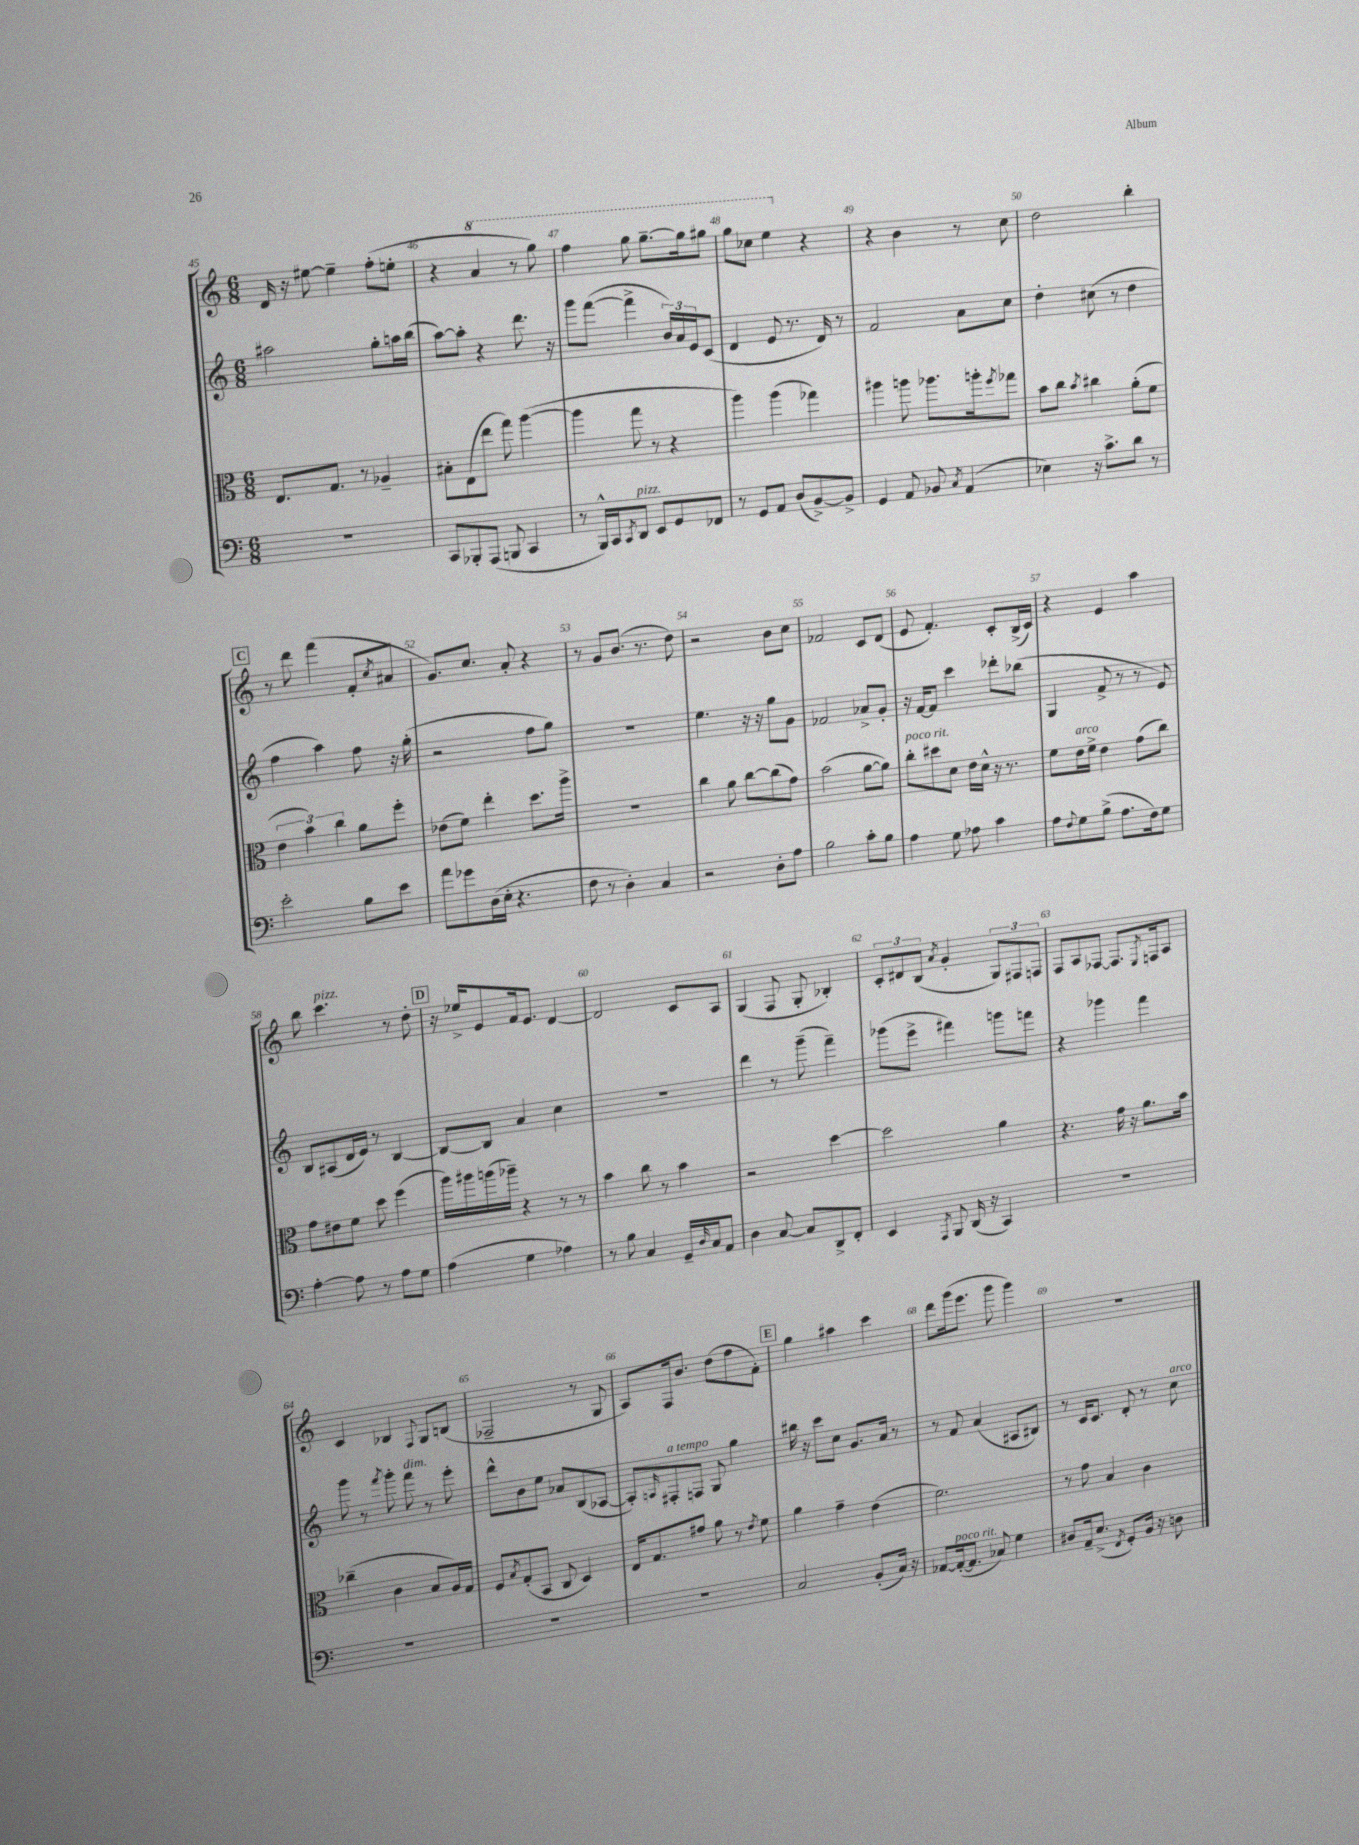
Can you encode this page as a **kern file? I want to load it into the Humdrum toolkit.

**kern	**kern	**kern	**kern
*staff4	*staff3	*staff2	*staff1
*clefF4	*clefC3	*clefG2	*clefG2
*k[]	*k[]	*k[]	*k[]
*M6/8	*M6/8	*M6/8	*M6/8
2.r	8.E	2aa#	16d
.	.	.	16r
.	.	.	[8ee#
.	8.G	.	.
.	.	.	4ee#~]
.	8r	.	.
.	4A-~	8gg'	(8ff'
.	.	16aa	8ee'
.	.	(16bb	.
=	=	=	=
8CC	8B#'	[8aa)	4r
8BBB-'	(8E	8aa']	.
(8AAA	8ee	4r	4aa
8BBB	8gg)	.	.
4CC	([4aa	8.ddd	8r
.	.	.	8ggg)
.	.	16r	.
=	=	=	=
8r	4aa]	8ggg	4fff
16BBB^^)	.	([8fff	.
16CC	.	.	.
8qCC	.	.	.
8DD	8gg	4fff^]	8ggg
8EE	8r	.	[8.ggg~
8GG	4r	24b)	.
.	.	24a	.
.	.	.	16ggg]
.	.	24e	.
8FF-	.	(8c	8ggg#
=	=	=	=
8r	4aa)	4d	8ggg
8GG	.	.	8ccc-
8AA	(4aa	8e	4eee
(8D	.	8.r	.
[8BB^)	4gg-)	.	4r
.	.	16d)	.
8BB^]	.	8r	.
=	=	=	=
4GG	4aa#	2f	4r
8AA	8aa	.	4b
8BB-	8.aa-	.	.
8qC	.	.	.
(4AA	.	8a	8r
.	16aa'	.	.
.	8qff	.	.
.	8gg-	8cc	8cc
=	=	=	=
4E-)	8b	4dd'	2dd
.	8cc	.	.
.	8qb	.	.
16r	4cc#	(8cc#	.
8.c^	.	.	.
.	.	8r	.
8d	(8a'	4dd	4bb'
8r	8f	.	.
=	=	=	=
2e'	6e	4ff	8r
.	.	.	8ddd
.	6b)	.	.
.	.	4aa)	(4fff
.	6cc	.	.
8B	8a	8ff	8f'
.	.	.	8qcc
8e	8ff'	16r	8a#
.	.	(16gg'	.
=	=	=	=
8a	(8e-	2r	8.g)
8g-	8f)	.	.
.	.	.	8.cc
(16D	4ee'	.	.
16E'	.	.	.
4.r	.	.	8a'
.	8.dd	8ff	4r
.	.	8gg)	.
.	16aa^	.	.
=	=	=	=
8F	2.r	2.r	8r
8r	.	.	8g
4D')	.	.	(8.b
.	.	.	8.r
4C	.	.	.
.	.	.	8dd)
=	=	=	=
2r	4cc	4.ee	2r
.	8a	.	.
.	[8cc	16r	.
.	.	16r	.
8D'	(8cc]	8gg	8b
8A	8g)	8g	8cc
=	=	=	=
2B	(2b	2f-	2f-
8c'	[8a	8a-^	8c
8B	8a])	8g'	(8d
=	=	=	=
4A	8cc'	16r	8e
.	.	[16f	.
.	8dd#	8f]	4.f')
8G	8d	4ccc	.
8A-	16e	.	.
.	16d^^	.	.
4c	16r	8ddd-'	8c'
.	8.r	.	.
.	.	(8bb-	(16B^
.	.	.	16c)
=	=	=	=
8A	8f	4G	4r
8qqF	.	.	.
8G	16e	.	.
.	16f^	.	.
(8B^	4e	8f^	4e
8.A	.	8r	.
.	(8g	8r	4aa
16F)	.	.	.
8G	8cc)	8e)	.
=	=	=	=
[4A'	8g	8B	8bb
.	8e#	(8A#	4.ccc
8A]	8f	16d	.
.	.	16e)	.
8r	8dd	8r	.
8A	(4ff	[4B	8r
8G	.	.	8dd'
=	=	=	=
(4A	16aa)	8B_	16r
.	16aa#	.	16ee-^
.	(16aa	8B]	8e
.	16aa-~)	.	.
4G	4r	4a	16f
.	.	.	8.e
4A-)	8r	4cc	[4d
.	8r	.	.
=	=	=	=
8r	4b	2.r	2d]
8B	.	.	.
4C	8cc	.	.
.	8r	.	.
16GG~	4b	.	8c
16qqD	.	.	.
16C	.	.	.
8AA	.	.	8A
=	=	=	=
4D	2r	4ddd	(4G
[8C	.	8r	8F
8C]	.	(8ggg~	8G'
8DD^	[4dd	4fff~)	4B-')
8FF'	.	.	.
=	=	=	=
4EE	2dd]	(8ggg-	12c'
.	.	.	12d#
.	.	8eee^	.
.	.	.	(12B
8qAAA	.	.	8qa
8BBB	.	4fff#)	4g'
(16DD	.	.	.
16r	.	.	.
4CC)	4a	8ggg	12G)
.	.	.	12F#
.	.	8fff	.
.	.	.	12F
=	=	=	=
2.r	4.r	4r	8F
.	.	.	8A
.	.	4ggg-	[8F-
.	16g	.	8.F-]
.	16r	.	.
.	8.a	4fff	.
.	.	.	8qE
.	.	.	16F
.	.	.	8A
.	16b	.	.
=	=	=	=
2.r	(4cc-~	8ggg	4c
.	.	8r	.
.	.	8qfff	.
.	4c	8ggg'	4B-
.	.	8fff	.
.	.	.	8qqF
.	8B	8r	8G
.	16A)	8eee'	(8B
.	16G	.	.
=	=	=	=
2.r	8F	8ddd^^	2F-~
.	8qB	.	.
.	(8G'	8b	.
.	8BB	8ee	.
.	8C	8a-	.
.	4D)	(8B	8r
.	.	[8A-	8G
=	=	=	=
2.r	16E	8A-'])	8A)
.	8.G	.	.
.	.	16qqA	.
.	.	8F#'	16F
.	.	.	8.b
.	8g#	8F	.
.	8a	8G	(8dd
.	8r	4gg	8ff
.	8qe	.	.
.	8f	.	8f')
=	=	=	=
2C	4a	16bb#	4gg
.	.	16r	.
.	.	8ccc	.
.	4g~	8cc	4aa#
.	.	8.g	.
(8BB'	(4e	.	4ccc
.	.	16a	.
16C)	.	8r	.
16r	.	.	.
=	=	=	=
[8AA-	2.f)	8r	8ddd
(16AA-'_	.	8f	(16ggg
8.AA-]	.	.	8.eee
.	.	(4a	.
8C-)	.	.	8ggg
4G	.	8A#	4ggg)
.	.	8B#)	.
=	=	=	=
8D#	8r	8r	2.r
16AA~	8g	16c	.
(8.E^	.	8.c	.
.	4B	.	.
8qFF	.	.	.
8GG')	.	8d'	.
16BB	4c	8r	.
16r	.	.	.
8D	.	8cc	.
==	==	==	==
*-	*-	*-	*-
